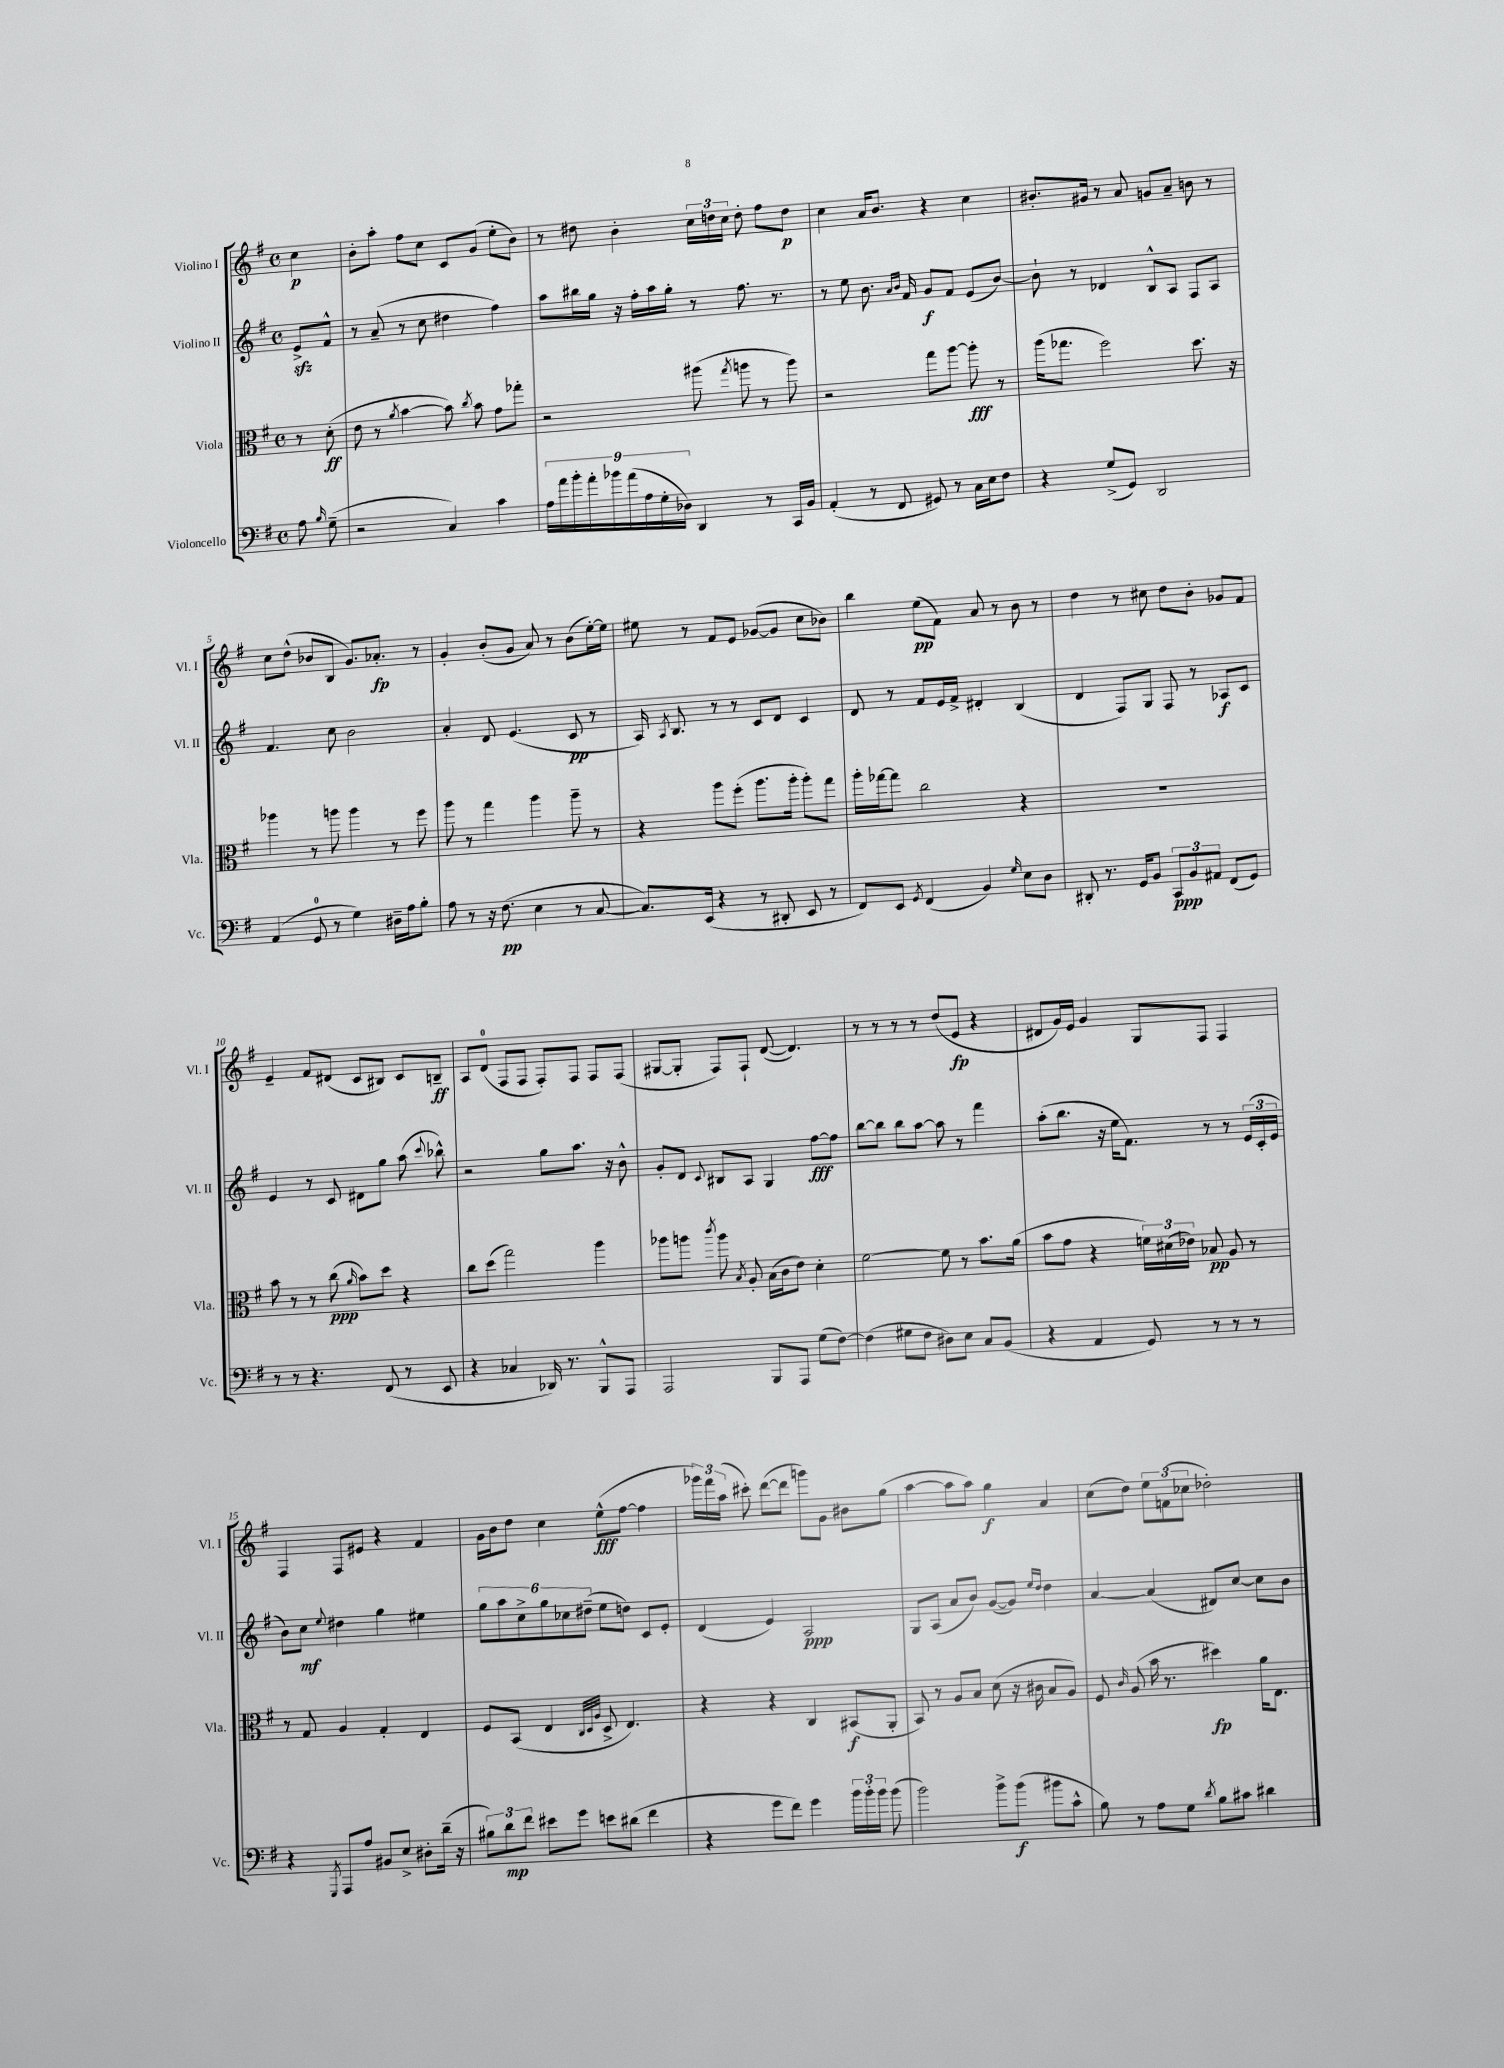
<<
\new StaffGroup <<
\new Staff = "s0" \with { instrumentName = "Violino I" shortInstrumentName = "Vl. I" } {
    \clef treble \key g \major \defaultTimeSignature \time 4/4 \partial 4
    \autoBeamOff c''4\p |
    b'8[-. a''8]-. fis''8[ c''8] c'8[ g'8]( e''8[-. b'8]) |
    r8 dis''8 b'4-. \tuplet 3/2 { c''16[ d''16 c''16] } d''8-. fis''8[ d''8]\p |
    c''4 a'16[ b'8.] r4 c''4 |
    bis'8.[-. gis'16] r8 a'8 g'8[ a'8]-- b'8 r8 |
    c''8[ d''8]-^( bes'8[ b8] g'8.[) aes'8.]-.\fp r8 |
    g'4-. b'8[-.( g'8] a'8) r8 b'8[( e''16~-.) e''16] |
    eis''8 r8 fis'8[ e'8] ges'8[~( ges'8] c''8[ bes'8]) |
    b''4 e''8[\pp( fis'8]) a'8 r8 b'8 r8 |
    d''4 r8 cis''8 d''8[ b'8]-. ges'8[ fis'8] |
    e'4-- fis'8[ dis'8]( c'8[ bis8]) c'8[ b8]--\ff |
    a8[ d'8]-0( fis8[ fis8] fis8[-.) fis8] fis8[ fis8]( |
    gis8[~ gis8]-. fis8[) fis8]-! d'8~( d'4.) |
    r8 r8 r8 r8 d''8[( e'8]\fp r4 |
    dis'8[ g'16) e'16] g'4 g8[ fis8] fis4 |
    fis4 fis8[ eis'8] r4 fis'4 |
    g'16[ b'16 d''8] c''4 e''8[-^\fff( fis''8]~ fis''4 |
    \tuplet 3/2 { ges'''16[) fis'''16 a''16]( } cis'''8-.) d'''8[~( d'''8] g'''8[) g'8] bis'8[ g''8]( |
    a''4~ a''8[ a''8]) g''4\f a'4 |
    c''8[( d''8]) \tuplet 3/2 { e''8[ f'8( ces''8] } des''2-.) \bar "|." |
}
\new Staff = "s1" \with { instrumentName = "Violino II" shortInstrumentName = "Vl. II" } {
    \clef treble \key g \major \defaultTimeSignature \time 4/4 \partial 4
    \autoBeamOff e'8[->\sfz fis'8]-^ |
    r8 a'8--( r8 c''8 dis''4 fis''4) |
    a''8[ bis''16 g''16] r16 fis''16[-. a''16 g''16]-. r8 fis''8. r8. |
    r8 e''8 b'8. \grace { a'16[ b'16] } fis'16 g'8[\f fis'8] e'8[( b'8]~) |
    b'8-! r8 des'4 b8[-^ a8] fis8[ a8] |
    fis'4. c''8 b'2 |
    a'4-. d'8 e'4.( c'8\pp r8 |
    a16) \acciaccatura { a8 } b8. r8 r8 c'8[ d'8] c'4 |
    d'8 r8 fis'8[ e'16 fis'16]-> dis'4-. b4( |
    d'4 fis8[) g8] fis8 r8 aes8[\f c'8] |
    e'4 r8 c'8 dis'8[ g''8] a''8( \appoggiatura { c'''8 } bes''8-^) |
    r2 g''8[ a''8.] r16 b'8-^ |
    g'8[-. d'8] \appoggiatura { c'8 } bis8[ a8] g4 fis''8[~\fff fis''8] |
    b''8[~ b''8] b''8[ a''8]~ a''8 r8 fis'''4 |
    a''8[-.( b''8.] r16 e''16[ fis'8.]) r8 r8 \tuplet 3/2 { e'16[( c'16-. e'16] } |
    b'8[) c''8]\mf \appoggiatura { e''8 } dis''4 g''4 eis''4 |
    \tuplet 6/4 { g''8[ a''8 c''8-> g''8 ces''8 dis''8]--( } e''8[ d''8]) c'8[ e'8]-. |
    d'4( e'4) a2\ppp |
    g8[ a8]( a'8[ b'8]) g'8[~( g'8]) \grace { e''16[ d''16] } d''4 |
    a'4~ a'4( dis'8[) c''8]~ c''8[ b'8] \bar "|." |
}
\new Staff = "s2" \with { instrumentName = "Viola" shortInstrumentName = "Vla." } {
    \clef alto \key g \major \defaultTimeSignature \time 4/4 \partial 4
    \autoBeamOff r8 d'8-.\ff( |
    e'8 r8 \acciaccatura { a'8 } b'4~ b'8) \acciaccatura { c''8 } b'8 g'8[ ges''8]-. |
    r2 ais''8( \acciaccatura { g''8 } a''8 r8 a''8) |
    r2 g''8[ a''8]~ a''8-.\fff r8 |
    a''16[( ges''8.] fis''2) d''8. r16 |
    aes''4 r8 a''8 a''4 r8 fis''8 |
    a''8 r8 g''4 a''4 a''8-- r8 |
    r4 a''8[ fis''8]-.( a''8.[ a''16]-. a''8[-.) g''8] |
    a''16[-. ges''16~ ges''8] c''2 r4 |
    R1 |
    b'8 r8 r8 c''8\ppp( \grace { a'16 } b'8[) d''8] r4 |
    c''8[ d''8]( g''2) a''4 |
    aes''8[ a''8] \acciaccatura { c'''8 } a''8 \acciaccatura { b8 } a8-. b16[( c'16 e'8]) d'4-. |
    fis'2~ fis'8 r8 b'8.[ a'16]( |
    b'8[ g'8] r4 \tuplet 3/2 { f'16[) dis'16( ees'16]) } bes8\pp a8 r8 |
    r8 g8 a4 g4-. e4 |
    fis8[ b,8]( e4 \grace { c32[ d32 a32] } d8-> e4.) |
    r4 r4 c4 bis,8[\f( a,8]-. |
    b,8) r8 a8[ b8] d'8( r16 cis'16 b8[ a8]) |
    fis8 \grace { c'16 } a8( b'16 r8. dis''4\fp) a'16[ e8.] \bar "|." |
}
\new Staff = "s3" \with { instrumentName = "Violoncello" shortInstrumentName = "Vc." } {
    \clef bass \key g \major \defaultTimeSignature \time 4/4 \partial 4
    \autoBeamOff a8 \grace { b16 } g8--( |
    r2 c4) c'4 |
    \tuplet 9/8 { a16[ a'16 b'16-. a'16-. bes'16 a'16( a16 g16-. des16]) } d,4 r8 c,16[ b,16] |
    a,4-.( r8 fis,8 gis,8) r8 c16[ e16 fis8] |
    r4 g8[->( g,8]) d,2 |
    a,4( g,8-0 r8 g4) dis16[-- a16 b8]-. |
    a8 r8 r16 fis8.\pp( e4 r8 c8~ |
    c8.[) e,16]( r4 r8 dis,8-. e,8 r8 |
    fis,8[) e,8] \acciaccatura { g,8 } fis,4( b,4) \grace { g16 } e8[ d8] |
    dis,8-. r8. g,16[ b,8] \tuplet 3/2 { c,8[\ppp b,8 ais,8] } fis,8[( g,8]) |
    r8 r8 r4. fis,8( r8 e,8 |
    r4 ces4 des,16) r8. b,,8[-^ a,,8] |
    a,,2 b,,8[ a,,8] g8[( fis8]~) |
    fis4( gis8[ fis8] dis8[) e8] c8[ b,8]( |
    r4 a,4 g,8) r8 r8 r8 |
    r4 \acciaccatura { g,,8 } a,,8[ a8] bis,8[ e8]-> dis8[-. d'16]--( r16 |
    \tuplet 3/2 { bis8[) d'8\mp fis'8] } eis'8[ g'8] e'8[ dis'8]( fis'4 |
    r4 g'8[ fis'8]) g'4 \tuplet 3/2 { b'16[ b'16-. b'16] } b'8( |
    b'2) b'8[-> b'8]\f( bis'8[ c'8]-^ |
    b8) r8 a8[ g8] \acciaccatura { d'8 } b8[ cis'8] dis'4 \bar "|." |
}
>>
>>
